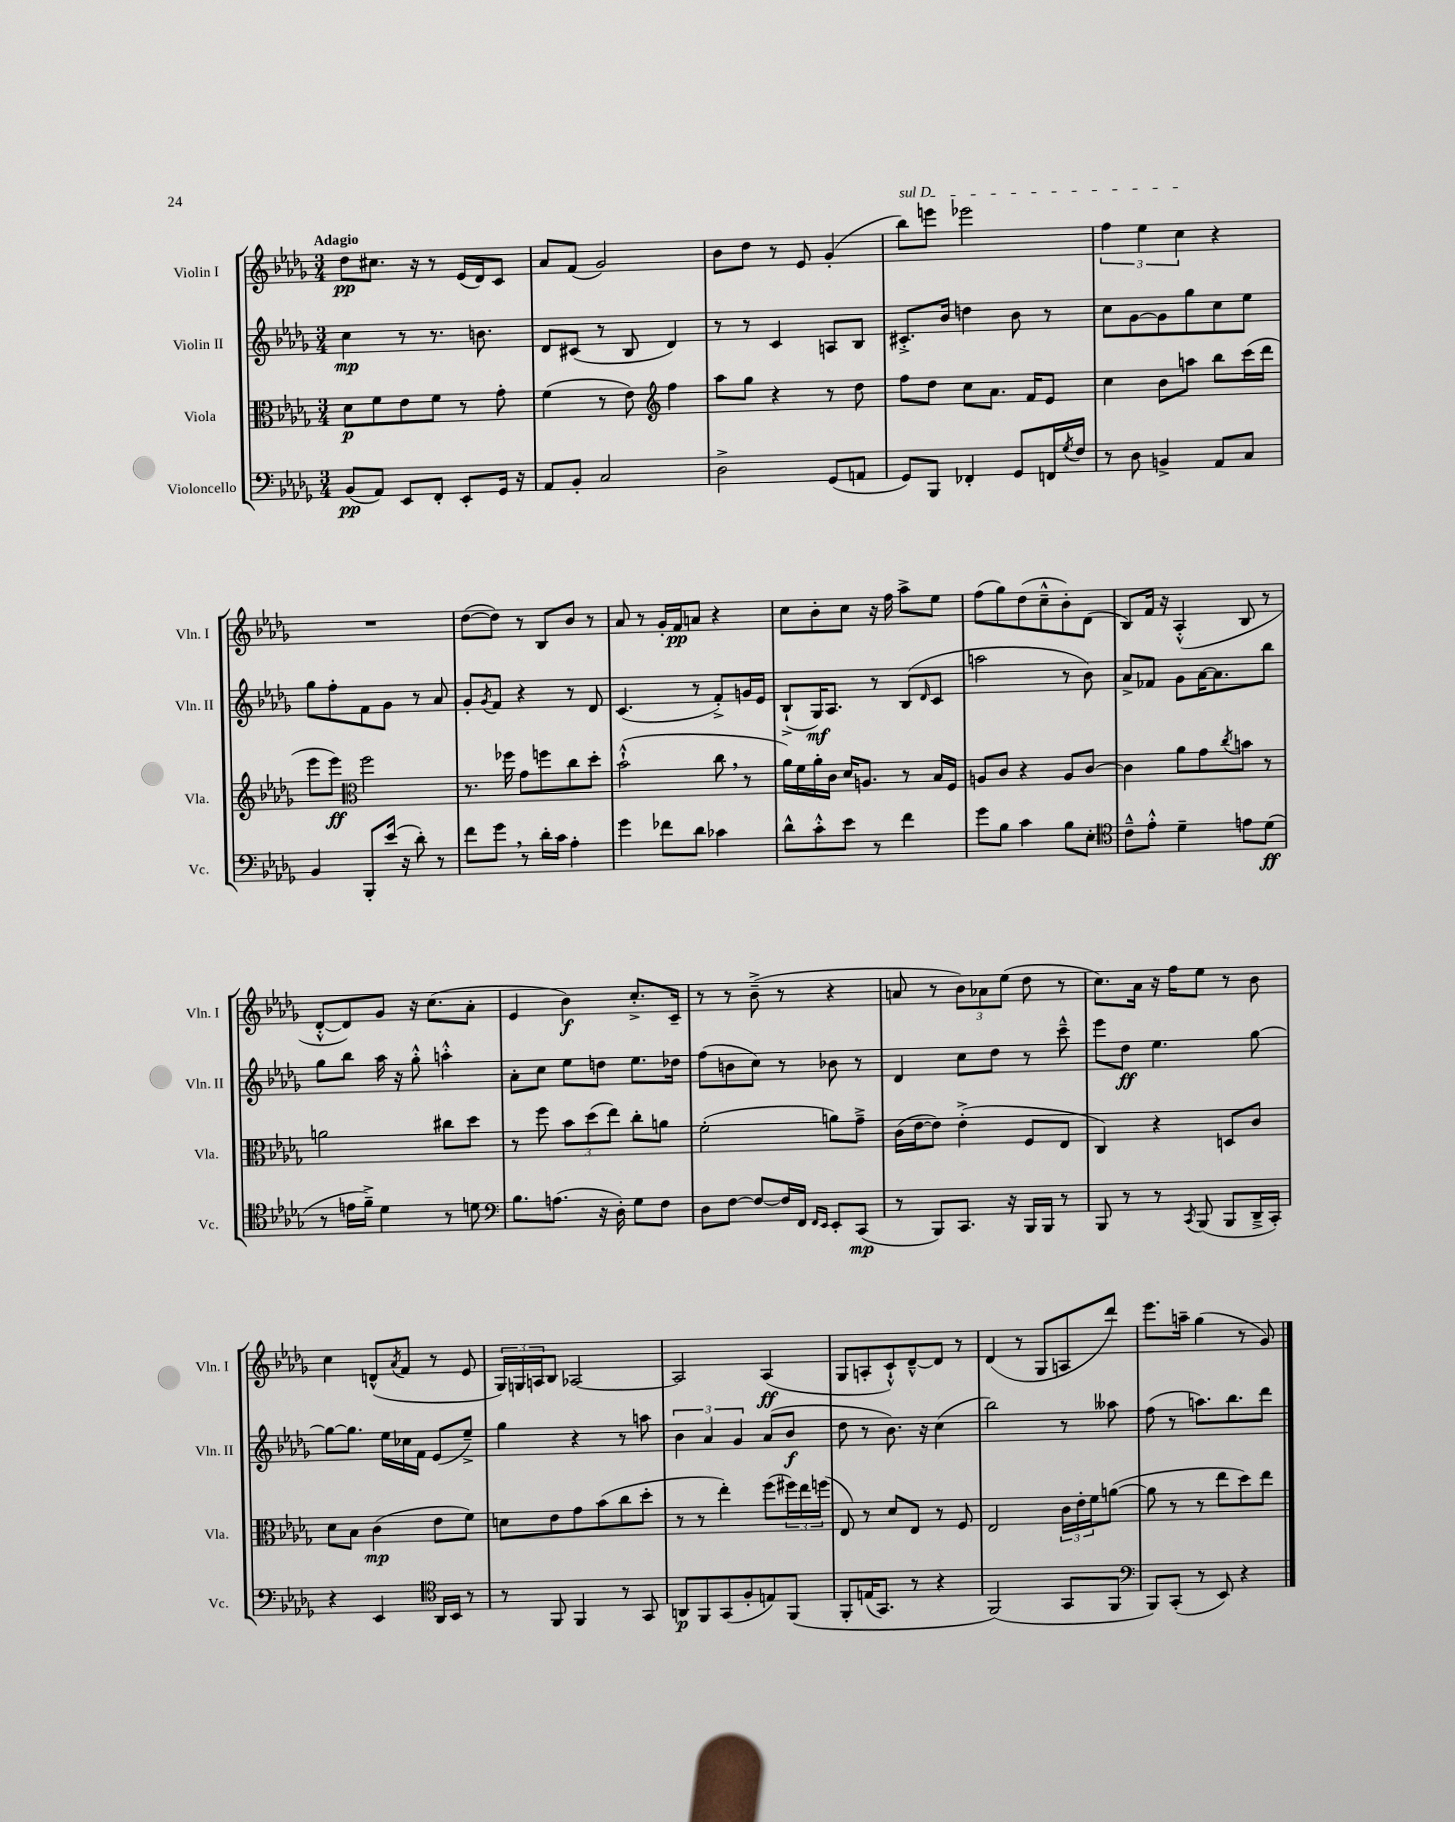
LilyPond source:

<<
\new StaffGroup <<
\new Staff = "s0" \with { instrumentName = "Violin I" shortInstrumentName = "Vln. I" } {
    \clef treble \key des \major \numericTimeSignature \time 3/4 \tempo "Adagio"
    des''8\pp cis''8. r16 r8 ees'16( des'16) c'8 |
    aes'8 f'8( ges'2) |
    bes'8 des''8 r8 ees'8 ges'4-.( |
    \once \override TextSpanner.bound-details.left.text = \markup { \italic "sul D" } bes''8\startTextSpan) e'''8 ees'''2 |
    \tuplet 3/2 { f''4 ees''4 c''4\stopTextSpan } r4 |
    R2. |
    des''8~( des''8) r8 bes8 bes'8 r8 |
    aes'8 r8 ges'16-. f'16\pp a'8 r4 |
    c''8 bes'8-. c''8 r16 f''16 aes''8-> ees''8 |
    f''8( ges''8) des''8( c''8---^ bes'8-.) des'8( |
    bes8) f'16 r16 aes4-.-^( bes8 r8 |
    des'8~-.-^ des'8) ges'8 r16 c''8.( aes'8-. |
    ees'4 bes'4\f) c''8.-.-> c'16-- |
    r8 r8 bes'8--->( r8 r4 |
    a'8 r8 \tuplet 3/2 { bes'8) aes'8 ees''8( } des''8 r8 |
    c''8.) aes'16 r16 f''16 ees''8 r8 bes'8 |
    c''4 d'8-^( \acciaccatura { aes'8 } f'8 r8 ees'8 |
    \tuplet 3/2 { ges16) g16 a16 } bes8 aes2~ |
    aes2 aes4\ff( |
    ges8 a8-. c'8-!-^) des'8~---^ des'8 r8 |
    des'4( r8 ges8 a8 des'''8) |
    ees'''8. a''16-- ges''4( r8 ges'8) \bar "|." |
}
\new Staff = "s1" \with { instrumentName = "Violin II" shortInstrumentName = "Vln. II" } {
    \clef treble \key des \major \numericTimeSignature \time 3/4
    c''4\mp r8 r8. b'8. |
    des'8 cis'8( r8 bes8 des'4) |
    r8 r8 c'4 a8 bes8 |
    cis'8.-.-> bes'16 d''4 bes'8 r8 |
    c''8 ges'8~ ges'8 ges''8 c''8 ees''8 |
    ges''8 f''8-. f'8 ges'8 r8 aes'8 |
    ges'8-. \acciaccatura { ges'8 } f'8 r4 r8 des'8 |
    c'4.( r8 f'8-.->) g'16 ees'16 |
    bes8-!->( ges16\mf) aes8. r8 bes8( \grace { des'16 } c'8 |
    a''2 r8 bes'8) |
    aes'8-> fes'8 ges'8 aes'16~ aes'8. bes''8 |
    ges''8 bes''8 aes''16 r16 ges''8-.-^ a''4-.-^ |
    aes'8-. c''8 ees''8 d''8 ees''8. des''16 |
    f''8( b'8 c''8) r8 bes'8 r8 |
    des'4 c''8 des''8 r8 c'''8---^ |
    ees'''8 des''8\ff ees''4. ges''8~ |
    ges''8~ ges''8. ees''16 ces''16 f'16 ees'8( ees''8--->) |
    ges''4 r4 r8 a''8 |
    \tuplet 3/2 { bes'4 aes'4 ges'4 } aes'8( bes'8\f |
    des''8 r8 bes'8.) r16 c''4( |
    bes''2) r8 aeses''8 |
    f''8( r8 a''8.) bes''8. des'''8 \bar "|." |
}
\new Staff = "s2" \with { instrumentName = "Viola" shortInstrumentName = "Vla." } {
    \clef alto \key des \major \numericTimeSignature \time 3/4
    des'8\p f'8 ees'8 f'8 r8 ges'8-. |
    f'4( r8 ees'8) \clef treble f''4 |
    aes''8 ges''8 r4 r8 des''8 |
    f''8 des''8 c''8 aes'8. f'16 ees'8 |
    c''4 bes'8 a''8 bes''8 c'''16( des'''16 |
    ees'''8 ees'''8\ff) \clef alto f''2 |
    r8. fes''16 ges'8 f''8 c''8 des''8-. |
    bes'2-!-^( c''8 \breathe r8 |
    aes'16) f'16 aes'16-. c'16 des'16 a8. r8 bes16 f16 |
    a8 c'8 r4 a8 c'8~ |
    c'4 aes'8 ges'8 \acciaccatura { c''8 } b'8 r8 |
    a'2 cis''8 des''8 |
    r8 f''8 \tuplet 3/2 { bes'8 des''8( ees''8) } c''8-. a'8 |
    f'2-.( a'8) ges'8---> |
    c'16( ees'16~ ees'8) ees'4-.->( f8 ees8 |
    c4) r4 d8 c'8 |
    des'8 bes8 c'4\mp( ees'8 f'8) |
    d'8 ees'8 ges'8 bes'8( c''8 des''8-. |
    r8 r8 ees''4-.) f''8( \tuplet 3/2 { fis''16) ees''16 f''16( } |
    ees8) r8 des'8 ees8 r8 f8 |
    ees2 \tuplet 3/2 { c'16 ees'16-. f'16 } a'8~( |
    a'8 r8 r8 ees''8 des''8) ees''8 \bar "|." |
}
\new Staff = "s3" \with { instrumentName = "Violoncello" shortInstrumentName = "Vc." } {
    \clef bass \key des \major \numericTimeSignature \time 3/4
    bes,8\pp( aes,8) ees,8 f,8-. ees,8-. ges,16 r16 |
    aes,8 bes,8-. c2 |
    des2-> ges,8( a,8 |
    ges,8) bes,,8 fes,4-. ges,8 f,16 \acciaccatura { ges8 } f16 |
    r8 des8 b,4-> aes,8 c8 |
    bes,4 bes,,8-. ees'16( r16 des'8-.) r8 |
    f'8 ges'8 \breathe r8 des'16-. c'16 aes4-. |
    ges'4 fes'8 des'8 ces'4 |
    des'8-^ c'8-.-^ ees'8 r8 f'4 |
    ges'8 bes8 c'4 bes8 ees8-. |
    \clef tenor c'8---^ ees'8-.-^ des'4-- e'8 des'8\ff( |
    r8 e'16 f'16--->) des'4 r8 d'8 |
    \clef bass bes8. a8.( r16 des16-.) ges8 f8 |
    des8 f8~ f8~ f16 f,16 \grace { f,16 ees,16 } ees,8-. c,8\mp( |
    r8 bes,,8) c,8. r16 bes,,16 bes,,16 r8 |
    bes,,8 r8 r8 \acciaccatura { c,8 } bes,,8( bes,,8 des,16---> c,16-.) |
    r4 ees,4 \clef tenor aes,16 bes,16 r8 |
    r8 f,8 f,4 r8 ges,8 |
    a,8\p f,8 ges,8( f8-. e8) f,8\( |
    f,8-. e16( ges,8.) r8 r4 |
    f,2(\) ges,8 f,8 |
    \clef bass bes,,8) c,8-.( r8 ees,8) r4 \bar "|." |
}
>>
>>
\layout { \context { \Score \remove "Bar_number_engraver" } }
